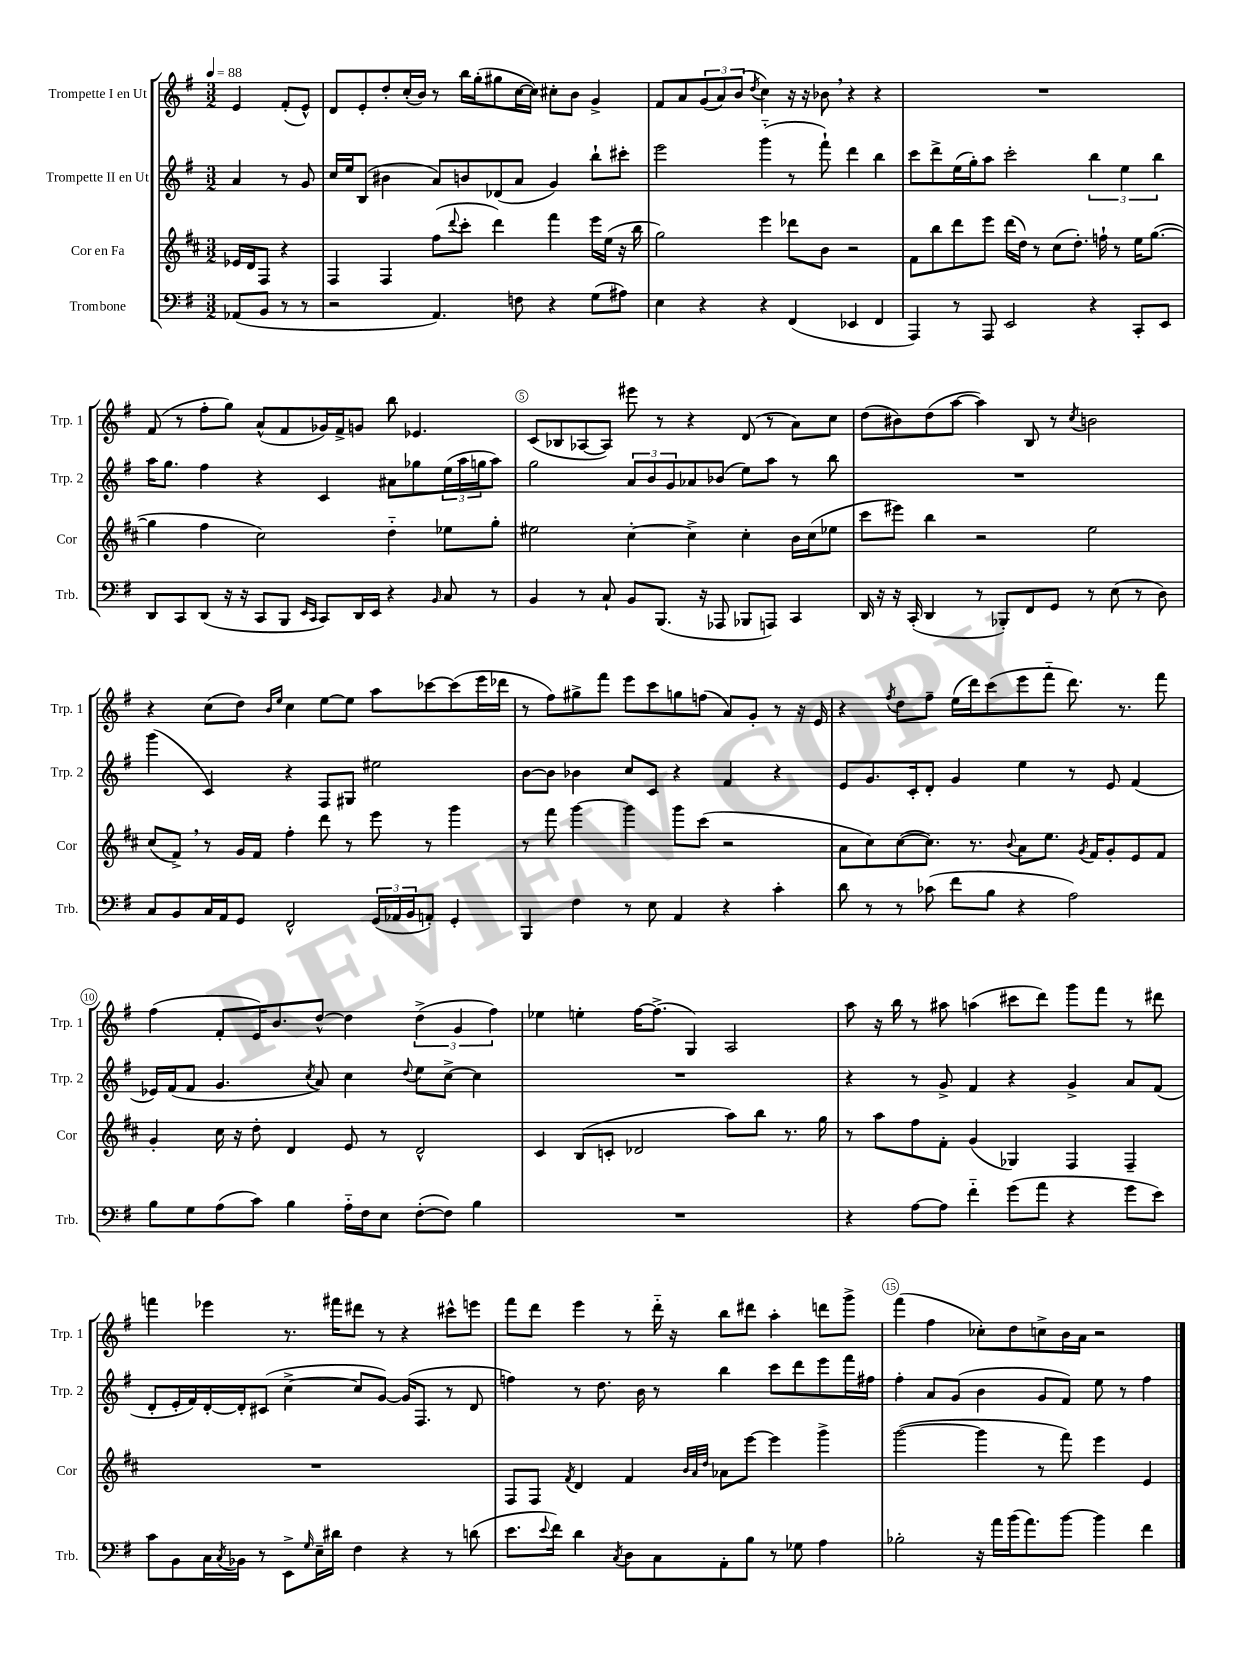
<<
\new StaffGroup <<
\new Staff = "s0" \with { instrumentName = "Trompette I en Ut" shortInstrumentName = "Trp. 1" } {
    \clef treble \key g \major \numericTimeSignature \time 3/2 \partial 2 \tempo 4 = 88
    e'4 fis'8-.( e'8-^) |
    d'8 e'8-. d''8-. c''16-.( b'16) r8 b''16 g''16-.( gis''8 c''16~ c''16) cis''8-. b'8 g'4-> |
    fis'8 a'8 \tuplet 3/2 { g'8( a'8) b'8( } \acciaccatura { d''8 } c''4) r16 r16 bes'8 \breathe r4 r4 |
    R1. |
    fis'8( r8 fis''8-. g''8) a'8-^( fis'8 ges'16) fis'16-> g'8 b''8 ees'4. |
    c'8( bes8 aes8~ aes8) eis'''8 r8 r4 d'8( r8 a'8) c''8 |
    d''8( bis'8) d''8( a''8~ a''4) b8 r8 \acciaccatura { c''8 } b'2 |
    r4 c''8( d''8) \grace { b'16 e''16 } c''4 e''8~ e''8 a''8 ces'''8~ ces'''8( e'''16 des'''16 |
    r8 fis''8) gis''8-> fis'''8 e'''8 c'''8 g''8 f''8( a'8) g'8-. r8 r16 e'16 |
    r4 \acciaccatura { fis''8 } d''8 fis''8-- e''16( d'''16) c'''8( e'''8 fis'''8-_ d'''8.) r8. fis'''8 |
    fis''4( fis'8-. e'16) b'8. d''8~-^ d''4 \tuplet 3/2 { d''4->( g'4 fis''4) } |
    ees''4 e''4-. fis''16~ fis''8.->( g4) a2 |
    a''8 r16 b''16 r8 ais''8 a''4( cis'''8 d'''8) g'''8 fis'''8 r8 dis'''8 |
    f'''4 ees'''4 r8. fis'''16 dis'''8 r8 r4 cis'''8-^ e'''8 |
    fis'''8 d'''8 e'''4 r8 d'''16-_ r16 b''8 dis'''8 a''4-. d'''8 g'''8-> |
    fis'''4( fis''4 ces''8-.) d''8 c''8-> b'16 a'16 r2 \bar "|." |
}
\new Staff = "s1" \with { instrumentName = "Trompette II en Ut" shortInstrumentName = "Trp. 2" } {
    \clef treble \key g \major \numericTimeSignature \time 3/2 \partial 2
    a'4 r8 g'8 |
    c''16 e''16 b8( bis'4 a'8) b'8 des'8( a'8 g'4) b''8-! cis'''8-. |
    e'''2 g'''4-_( r8 fis'''8-!) d'''4 b''4 |
    c'''8 d'''8-> e''16( g''16-.) a''8 c'''2-. \tuplet 3/2 { b''4 e''4 b''4 } |
    a''16 g''8. fis''4 r4 c'4 ais'8 ges''8 \tuplet 3/2 { e''16( a''16 g''16 } a''8) |
    g''2 \tuplet 3/2 { a'8 b'8 g'8 } aes'8 bes'8( e''8) a''8 r8 b''8 |
    R1. |
    g'''4( c'4) r4 fis8 gis8 eis''2 |
    b'8~ b'8 bes'4 c''8 c'8 r4 fis'4 r4 |
    e'8 g'8. c'16-. d'8-. g'4 e''4 r8 e'8 fis'4( |
    ees'16) fis'16( fis'8 g'4. \acciaccatura { c''8 } a'8) c''4 \appoggiatura { d''8 } e''8 c''8~-> c''4 |
    R1. |
    r4 r8 g'8-> fis'4 r4 g'4-> a'8 fis'8( |
    d'8-. e'16-. fis'16) d'16~-. d'16-. cis'8( c''4~-> c''8 g'8~) g'16( fis8. r8 d'8 |
    f''4) r8 d''8. b'16 r8 b''4 c'''8 d'''8 e'''8 fis'''16 fis''16 |
    fis''4-. a'8 g'8( b'4 g'8 fis'8) e''8 r8 fis''4 \bar "|." |
}
\new Staff = "s2" \with { instrumentName = "Cor en Fa" shortInstrumentName = "Cor" } {
    \clef treble \key d \major \numericTimeSignature \time 3/2 \partial 2
    ees'16 d'16 fis8 r4 |
    fis4 fis4 fis''8( \appoggiatura { d'''8 } cis'''8-. d'''4) fis'''4 e'''16 e''16( r16 b''16 |
    g''2) e'''4 des'''8 b'8 r2 |
    fis'8 b''8 d'''8 e'''8 d'''16( d''16) r8 cis''8( d''8.-.) f''16-! r8 e''16 g''8.~( |
    g''4 fis''4 cis''2) d''4-_ ees''8 g''8-. |
    eis''2 cis''4~-. cis''4-> cis''4-. b'16 cis''16( ees''8 |
    cis'''8 eis'''8) b''4 r2 e''2 |
    cis''8( fis'8->) \breathe r8 g'16 fis'16 fis''4-. d'''8 r8 e'''8 r8 g'''4 |
    r8 fis'''8 g'''4~ g'''4 g'''8 cis'''8( r2 |
    a'8 cis''8) cis''8~( cis''8.) r8. \appoggiatura { b'8 } a'8 e''8. \acciaccatura { g'8 } fis'16 g'8-. e'8 fis'8 |
    g'4-. cis''16 r16 d''8-. d'4 e'8 r8 d'2-^ |
    cis'4 b8( c'8-. des'2 a''8) b''8 r8. g''16 |
    r8 a''8 fis''8 fis'8-. g'4( ges4) fis4 fis4-- |
    R1. |
    fis8 fis8 \acciaccatura { fis'8 } d'4 fis'4 \grace { b'32 a'32 d''32 } aes'8 e'''8~ e'''4 g'''4-> |
    g'''2~( g'''4 r8 fis'''8) e'''4 e'4 \bar "|." |
}
\new Staff = "s3" \with { instrumentName = "Trombone" shortInstrumentName = "Trb." } {
    \clef bass \key g \major \numericTimeSignature \time 3/2 \partial 2
    aes,8( b,8 r8 r8 |
    r2 a,4.) f8 r4 g8( ais8) |
    e4 r4 r4 fis,4( ees,4 fis,4 |
    a,,4) r8 a,,8 e,2 r4 c,8-. e,8 |
    d,8 c,8 d,8( r16 r16 c,8 b,,8 \grace { e,16 c,16 } c,8) d,16 e,16 r4 \grace { b,16 } c8 r8 |
    b,4 r8 c8-! b,8 b,,8.( r16 aes,,8 bes,,8 a,,8) c,4 |
    d,16 r16 r16 c,16-.( d,4 r8 bes,,8-.) fis,8 g,8 r8 e8( r8 d8) |
    c8 b,8 c16 a,16 g,8 fis,2-^ \tuplet 3/2 { g,16( aes,16 b,16 } a,8-.) g,4-. |
    b,,4 fis4 r8 e8 a,4 r4 c'4-. |
    d'8 r8 r8 ces'8( fis'8 b8 r4 a2) |
    b8 g8 a8( c'8) b4 a16-_ fis16 e8 fis8~-.( fis8) b4 |
    R1. |
    r4 a8~ a8 fis'4-_ g'8( a'8 r4 g'8 e'8) |
    c'8 b,8 c16 \acciaccatura { c8 } bes,16 r8 e,8-> \grace { g16 } e16-- dis'16 fis4 r4 r8 d'8( |
    e'8. \appoggiatura { e'8 } fis'16) d'4 \acciaccatura { c8 } d8 c8 a,8-. b8 r8 ges8 a4 |
    bes2-. r16 a'16 b'16( a'8.) b'8~ b'4 fis'4 \bar "|." |
}
>>
>>
\layout { \context { \Score \override BarNumber.break-visibility = ##(#f #t #t) barNumberVisibility = #(every-nth-bar-number-visible 5) \override BarNumber.stencil = #(make-stencil-circler 0.1 0.3 ly:text-interface::print) } }
